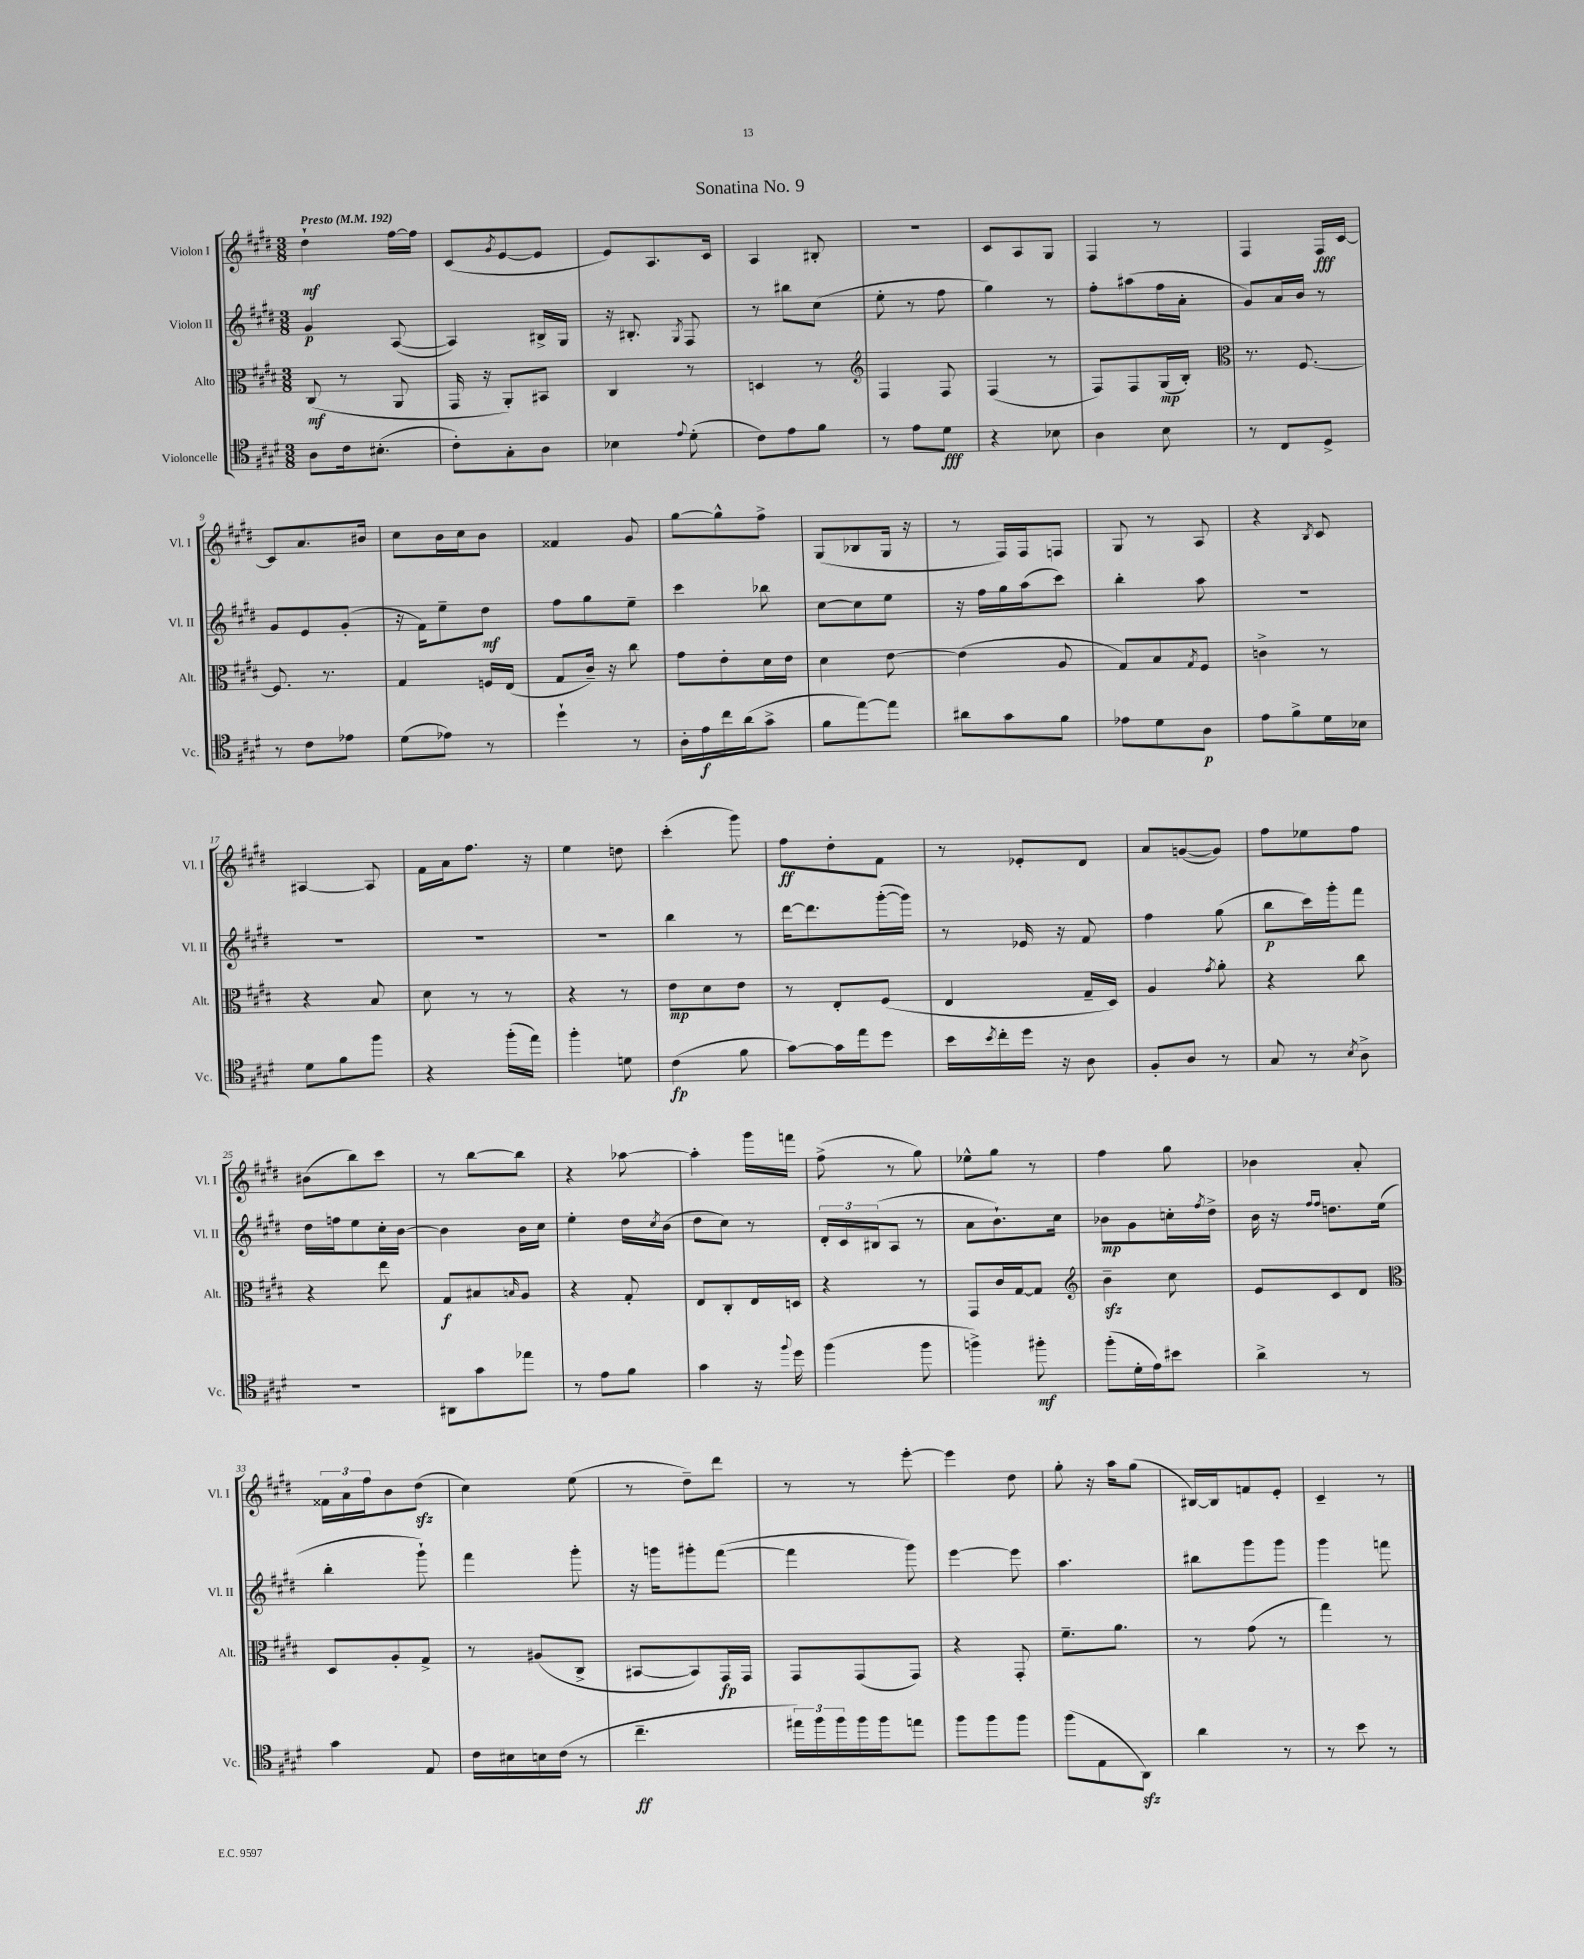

**kern	**kern	**kern	**kern
*staff4	*staff3	*staff2	*staff1
*clefC4	*clefC3	*clefG2	*clefG2
*k[f#c#g#d#]	*k[f#c#g#d#]	*k[f#c#g#d#]	*k[f#c#g#d#]
*M3/8	*M3/8	*M3/8	*M3/8
*MM192	*MM192	*MM192	*MM192
8A	(8C#	4g#	4dd#`
16c#	8r	.	.
(8.B#'	.	.	.
.	8AA	([8A	[16ff#
.	.	.	16ff#]
=	=	=	=
8c#')	16GG#	4A])	(8c#
.	16r	.	.
.	.	.	8qg#
8G#'	8AA')	.	[8e
8A	8BB#	16B#^	8e]
.	.	16G#	.
=	=	=	=
4B-	4C#	16r	8e)
.	.	8.B#'	.
.	.	.	8.A
8qqe	.	8qG#	.
(8d#'	8r	8F#	.
.	.	.	16c#
=	=	=	=
8c#)	4D	8r	4A
8e	.	8bb#	.
8f#	8r	(8cc#	8B#'
=	=	=	=
*	*clefG2	*	*
8r	4F#	8ee'	4.r
8e	.	8r	.
8d#	8F#	8ff#	.
=	=	=	=
4r	(4F#	4gg#)	8c#
.	.	.	8A
8B-	8r	8r	8G#
=	=	=	=
4A	8F#)	8ff#'	4F#
.	8F#	(8aa#	.
8B	(16G#	16ff#	8r
.	16B')	16a'	.
=	=	=	=
*	*clefC3	*	*
8r	8.r	8g#)	4F#
8C#	.	16a	.
.	[8.F#	16b	.
8D#^	.	8r	16F#
.	.	.	[16c#
=	=	=	=
8r	8.F#]	8g#	8c#]
8c#	.	8e	8.a
.	8.r	.	.
8e-	.	(8g#'	.
.	.	.	16b#
=	=	=	=
(8d#	4G#	16r	8cc#
.	.	16f#)	.
8e-)	.	8ee~	16b
.	.	.	16cc#
8r	16F	8dd#	8b
.	(16E	.	.
=	=	=	=
4dd#`	8G#	8ff#	4f##
.	16c#~)	8gg#	.
.	16r	.	.
8r	8cc#	8ee~	8g#
=	=	=	=
16A'	8g#	4ccc#	[8gg#
16e	.	.	.
16cc#	8e'	.	8gg#^^]
(16a	.	.	.
8g#^	16d#	8bb-	8ff#^
.	16e	.	.
=	=	=	=
8f#	4d#	[8cc#	(8G#
[8ee)	.	8cc#]	8B-
8ee]	[8e	8ee	16G#
.	.	.	16r
=	=	=	=
8a#	(4e]	16r	8r
.	.	16ff#	.
8g#	.	16gg#	16F#)
.	.	(16aa	16F#
8f#	8A	8ccc#)	8F
=	=	=	=
8e-	8G#)	4bb'	8G#
8d#	8B	.	8r
.	8qG#	.	.
8A	8F#	8aa	8A
=	=	=	=
8e	4c^	4.r	4r
8f#^	.	.	.
.	.	.	8qB
16d#	8r	.	8c#
16B-	.	.	.
=	=	=	=
8d#	4r	4.r	[4A#
8f#	.	.	.
8ff#	8B	.	8A#]
=	=	=	=
4r	8d#	4.r	16f#
.	.	.	16a
.	8r	.	8.ff#
(16ff#'	8r	.	.
16ee)	.	.	16r
=	=	=	=
4ff#'	4r	4.r	4ee
8d	8r	.	8dd
=	=	=	=
(4c#	8e	4bb	(4ccc#'
.	8d#	.	.
8f#	8e	8r	8ggg#)
=	=	=	=
[8g#)	8r	[16ddd#	8ff#
.	.	8.ddd#]	.
16g#]	8E'	.	8dd#'
16ee	.	.	.
8dd#	(8F#	([16ggg#'	8f#
.	.	16ggg#])	.
=	=	=	=
16b	4E	8r	8r
8qb	.	.	.
16cc#'	.	.	.
16dd#	.	16e-	8e-'
16r	.	16r	.
8A	16G#~	8f#	8d#
.	16D#)	.	.
=	=	=	=
8F#'	4A	4ff#	8a
8A	.	.	([8g
.	8qg#	.	.
8r	8a'	(8gg#	8g])
=	=	=	=
8G#	4r	8bb	8ff#
8r	.	16ccc#)	8ee-
.	.	16ggg#'	.
8qB	.	.	.
8A^	8cc#	8fff#	8ff#
=	=	=	=
4.r	4r	16dd#	(8b#
.	.	16ff	.
.	.	8ee	8bb)
.	8ee	16cc#'	8ccc#
.	.	[16b	.
=	=	=	=
8AA#	8G#	4b]	8r
8g#	8B#	.	[8bb
.	16qqB	.	.
8ee-	8A	16b	8bb]
.	.	16cc#	.
=	=	=	=
8r	4r	4ee'	4r
8e	.	.	.
8f#	8G#'	16dd#	[8aa-
.	.	8qcc#	.
.	.	(16b	.
=	=	=	=
4g#	8E	8dd#	4aa-']
.	8C#'	8cc#)	.
16r	16E	8r	16ggg#
8qqff#	.	.	.
16dd#	16D	.	16fff
=	=	=	=
(4ff#	4r	24d#'	(8ff#^
.	.	24c#	.
.	.	(24B#	.
.	.	8A	8r
8ff#	8r	8r	8gg#)
=	=	=	=
4ff^)	8GG#	8a	8ee-^^
.	16c#	8.b`)	8gg#
.	[16G#	.	.
8ff#'	8G#]	.	8r
.	.	16cc#	.
=	=	=	=
*	*clefG2	*	*
(8ff#'	4b~	8b-	4ff#
16d#'	.	8g#	.
16e)	.	.	.
8b#	8cc#	16cc'	8gg#
.	.	8qff#	.
.	.	16dd#^	.
=	=	=	=
4a^	8e	16b	4b-
.	.	16r	.
.	.	16qqff#	.
.	.	16qqff#	.
.	8c#	8.dd	.
8r	8d#	.	8a'
.	.	(16ee	.
=	=	=	=
*	*clefC3	*	*
4g#	8D#	4bb'	24f##
.	.	.	24a
.	.	.	24ff#
.	8A'	.	8b
8E	8G#^	8ggg#`)	(8dd#
=	=	=	=
16c#	8r	4fff#	4cc#)
16B#	.	.	.
16B	(8A#	.	.
(16c#	.	.	.
8r	8C#^	8ggg#'	(8ee
=	=	=	=
4.cc#~	[8BB#	16r	8r
.	.	16ggg	.
.	8BB#])	8ggg#'	8dd#~)
.	16GG#	([8fff#	8ddd#
.	16GG#	.	.
=	=	=	=
24ee#)	8GG#	4fff#]	8r
24ff#	.	.	.
24ff#	.	.	.
16ff#	(8GG#	.	8r
16ff#	.	.	.
8ee	8GG#)	8ggg#)	[8eee'
=	=	=	=
8ff#	4r	[4eee	4eee]
8ff#	.	.	.
8ff#	8GG#'	8eee]	8dd#
=	=	=	=
(8ff#	8.f#~	4.aa	8gg#'
8E	.	.	16r
.	8.a	.	16aa
8AA)	.	.	(8gg#
=	=	=	=
4a	8r	8bb#	[16B#)
.	.	.	16B#]
.	(8g#	8ggg#	8f
8r	8r	8ggg#	8e'
=	=	=	=
8r	4gg#)	4ggg#	4c#~
8b	.	.	.
8r	8r	8fff	8r
==	==	==	==
*-	*-	*-	*-
